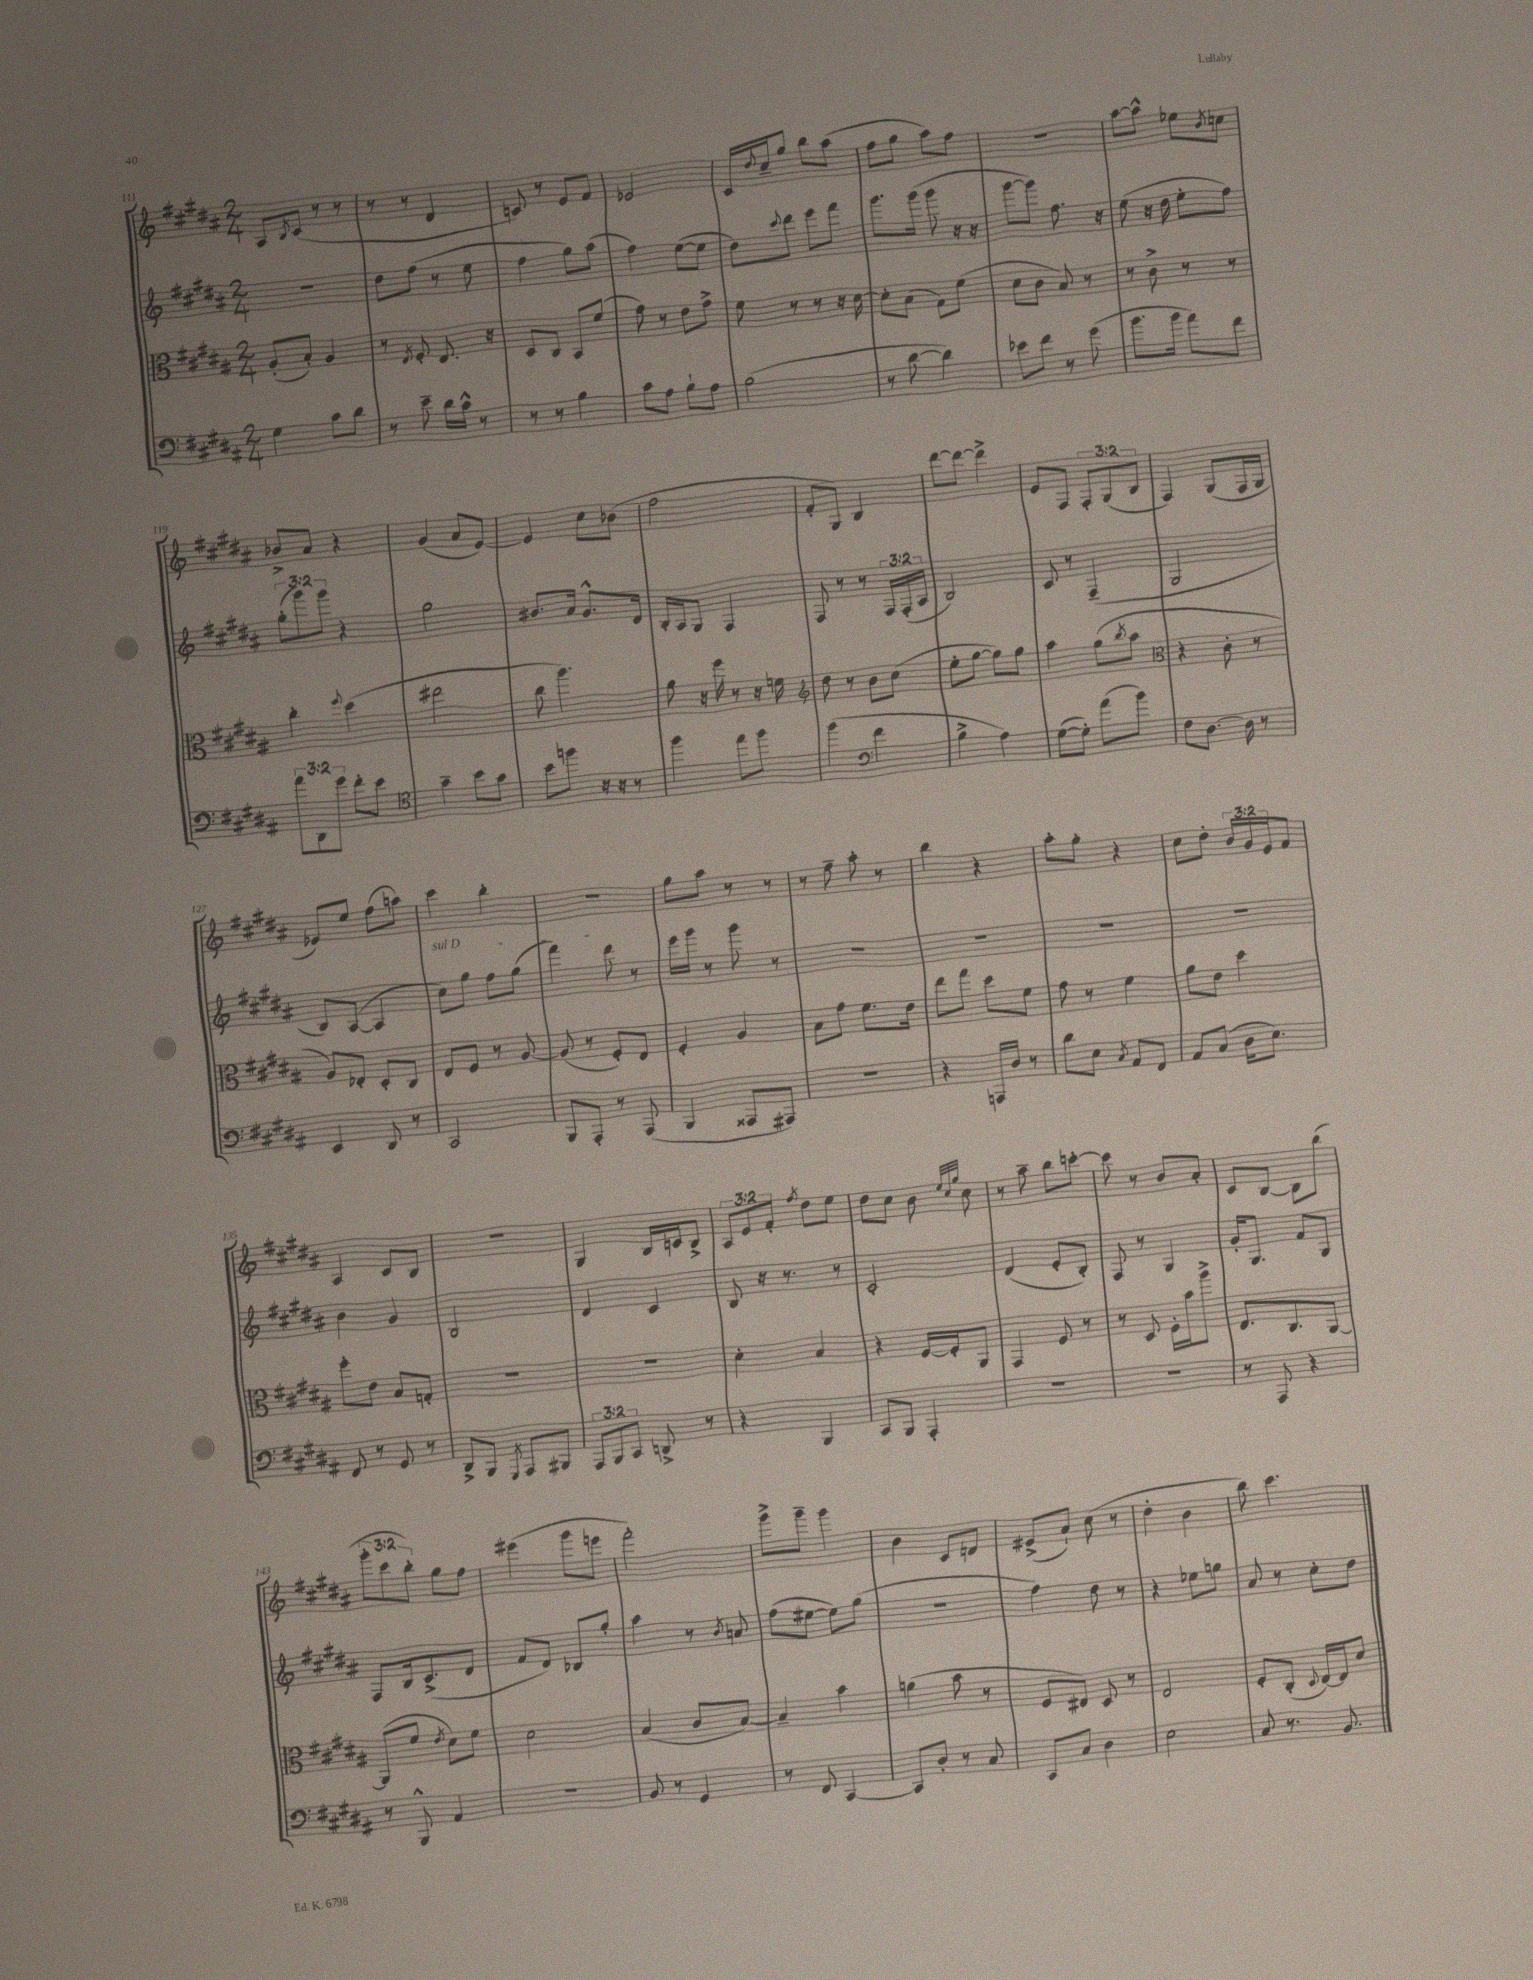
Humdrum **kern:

**kern	**kern	**kern	**kern
*part4	*part3	*part2	*part1
*staff4	*staff3	*staff2	*staff1
*clefF4	*clefC3	*clefG2	*clefG2
*k[f#c#g#d#a#]	*k[f#c#g#d#a#]	*k[f#c#g#d#a#]	*k[f#c#g#d#a#]
*M2/4	*M2/4	*M2/4	*M2/4
=111	=111	=111	=111
4G#\	(8A#'/L	2r	8A#/L
.	.	.	8qB/
.	8B'/J)	.	(8c#/J
8c#\L	4A#/	.	8r
8d#\J	.	.	8r
=112	=112	=112	=112
8r	8r	8dd#\L	8r
.	8qE/	.	.
8e~\	8F#'/	(8ff#\J	8r
16d#\LL	8.E/	8r	4d#/
16c#^^\JJ	.	.	.
8r	.	8ee\	.
.	16r	.	.
=113	=113	=113	=113
8r	8D#/L	4ff#\	8cn/)
8r	8C#/J	.	8r
4B\	8BB/L	8gg#\L)	8e/L
.	(8f#/J	(8aa#\J	8f#/J
=114	=114	=114	=114
8c#\L	8g#\)	4ff#\)	2e-X/
8A#\J	8r	.	.
8B`\L	8e\L	([8ee\L	.
8A#\J	8g#^\J	8ee\J]	.
=115	=115	=115	=115
(2B\	8f#\	8dd#\L)	16c#/LL
.	.	.	8qqdd#/
.	.	.	16cc#~/J
.	.	8qqccc#/	.
.	8r	8ddd#\J	8gg#/J
.	8r	8eee\L	8bb\L
.	16r	8fff#\J	(8aa#\J
.	[16d#\	.	.
=116	=116	=116	=116
8r	8d#'\L]	8.ggg#\L	8ff#\L
[8d#\	(8B\J	.	8gg#\J
.	.	(16ggg#\Jk	.
4d#\])	8G#\L)	8ggg#\	8aa#\L)
.	(8f#\J	16r	8ff#\J
.	.	16r	.
=117	=117	=117	=117
8e-X\L	8d#\L	[8ggg#\L	2r
8f#\J	8c#\J	8ggg#\J])	.
8r	8B/)	8.ff#\	.
(8g#\	8r	.	.
.	.	16r	.
=118	=118	=118	=118
8.b\L	8r	(8ee\	[8aa#\L
.	8c#^\	16r	8aa#^^\J]
16b\Jk	.	16dd#\	.
8a#\L)	8r	8ee'\L	8ee-X\L
.	.	.	8qb/
8f#\J	8r	8ff#\J)	8ccn\J
!!LO:LB:g=z
=119	=119	=119	=119
12a#\L	4cc#'\	(12gg#'\L	8b-X^/L
12DD#\	.	12ggg#\)	.
.	.	.	8a#/J
12g#\J	.	12ggg#\J	.
.	8qqff#/	.	.
8f#'\L	(4dd#\	4r	4r
8e\J	.	.	.
=120	=120	=120	=120
*clefC4	*	*	*
4g#~\	2ee#X\	2gg#\	(4g#/
8b\L	.	.	8a#/L
8g#\J	.	.	[8e/J)
=121	=121	=121	=121
8b\L	8cc#\	8.b#X/L	4e/]
8ffn\J	4.aa#\)	.	.
.	.	16a#/Jk	.
16r	.	8.g#^^/L	8cc#\L
16r	.	.	.
8r	.	.	(8b-X\J
.	.	16d#/Jk	.
=122	=122	=122	=122
4ff#\	8a#\	16B'/LL	2ff#\
.	.	16A#/J	.
.	16r	8G#/J	.
.	16ff#\	.	.
8ee\L	8r	4F#/	.
8ff#\J	16r	.	.
.	16fn\	.	.
=123	=123	=123	=123
*	*clefG2	*	*
(4ff#\	8dd#\	8F#/	8f#'/L
.	8r	8r	8G#/J)
*clefF4	*	*	*
4f#\	8b\L	8r	4B/
.	(8cc#\J	24F#/LL	.
.	.	(24F#'/	.
.	.	24A#/JJ	.
=124	=124	=124	=124
4B^\	8ee'\L	2B/)	[8ddd#\L
.	[8gg#\J	.	8ddd#\J_
4A#\)	8gg#\L])	.	4ddd#^\]
.	8gg#\J	.	.
=125	=125	=125	=125
([8G#\L	4aa#\	8c#/	8e/L
8G#'\J])	.	8r	8F#/J
(8a#\L	(8gg#\L	(4F#~/	12F#'/L
.	.	.	(12G#/
.	8qbb/	.	.
8b\J)	8aa#\J	.	.
.	.	.	12B/J
=126	=126	=126	=126
*	*clefC3	*	*
8F#\L	4r	2G#/	4F#/)
[8.D#\J	.	.	.
.	8c#'\	.	(8G#/L
16D#\]	.	.	.
8r	8r	.	16F#/L
.	.	.	16G#/JJ
!!LO:LB:g=z
=127	=127	=127	=127
4EE/	8A#/L)	8B/L)	8e-X/L)
.	8E-X'/J	([8A#/J	8ee/J
8DD#/	8D#'/L	4A#/]	(8ff#\L
8r	8C#/J	.	8aan\J)
=128	=128	=128	=128
!	!	!LO:TX:a:i:t=sul D	!
2CC#/	8E/L	8cc#\L)	4ccc#\
.	8F#/J	8gg#\J	.
.	8r	8ff#\L	4bb'\
.	[8A#/	(8gg#\J	.
=129	=129	=129	=129
8BBB/L	(8A#/]	4fff#\)	2r
8AAA#'/J	8r	.	.
8r	8F#'/L)	8ddd#\	.
(8AAA#/	8E/J	8r	.
=130	=130	=130	=130
4BBB/	4F#'/	16eee\LL	8gg#\L
.	.	16ggg#\JJ	.
.	.	8r	8aa#\J
8AAA##X/L	4A#/	8ggg#\	8r
8AAA#X/J)	.	8r	8r
=131	=131	=131	=131
2r	8B\L	2r	8r
.	8g#\J	.	8ff#~\
.	8.f#\L	.	8aa#'\
.	.	.	8r
.	16e\Jk	.	.
=132	=132	=132	=132
4r	8ee\L	2r	4bb\
.	8gg#\J	.	.
16AAAn/LL	8dd#\L	.	4r
16D#/JJ	.	.	.
8r	8f#\J	.	.
=133	=133	=133	=133
8d#\L	8g#\	2r	8aa#'\L
8E\J	8r	.	8gg#'\J
8qC#/	.	.	.
8AA#/L	4f#\	.	4r
8FF#/J	.	.	.
=134	=134	=134	=134
8AA#/L	8a#\L	2r	8cc#\L
(8C#/J	8e\J	.	8dd#'\J
16D#\KL	4dd#\	.	24b/LL
.	.	.	24g#/
8.E\J)	.	.	.
.	.	.	24e/J
.	.	.	8f#/J
!!LO:LB:g=z
=135	=135	=135	=135
8FF#/	8ff#'\L	4b\	4A#/
8r	8e\J	.	.
8GG#/	8B/L	4g#/	8c#/L
8r	8Gn'/J	.	8B/J
=136	=136	=136	=136
8DD#^/L	2r	2B/	2r
8BBB/J	.	.	.
8qGGG#/	.	.	.
8AAA#/L	.	.	.
8BBB#X/J	.	.	.
=137	=137	=137	=137
12AAA#/L	2r	4d#/	4G#/
12BBB/	.	.	.
12CC#/J	.	.	.
8DDn^/	.	4c#/	16B/LL
.	.	.	16cn/J
8r	.	.	8B^/J
=138	=138	=138	=138
4r	4d#'\	8B/	12A#/L
.	.	.	12e/
.	.	16r	.
.	.	.	12f#'/J
.	.	8.r	.
.	.	.	8qff#/
4BBB/	4B/	.	8dd#\L
.	.	8r	8ee\J
=139	=139	=139	=139
8CC#/L	4r	2c#'/	8dd#\L
8BBB/J	.	.	8cc#\J
4AAA#'/	[16F#/LL	.	8b\
.	16F#'/J]	.	.
.	.	.	32qqee/LLL
.	.	.	32qqcc#/
.	.	.	32qqgg#/JJJ
.	8AA#/J	.	8cc#\
=140	=140	=140	=140
2r	4GG#/	(4d#/	8r
.	.	.	8aa#~\
.	8F#/	8e'/L	8bb\L
.	8r	8B'/J)	[8cccn'\J
=141	=141	=141	=141
2r	8r	8F#/	8ccc\]
.	8D#/	8r	8r
.	16F#'\LL	4G#/	8b/L
.	16b\J	.	.
.	8aa#^\J	.	8a#'/J
=142	=142	=142	=142
8r	8.E/L	16g#'/KL	8c#/L
.	.	8.G#/J	.
8AAA#/	.	.	[8B/J
.	8.C#/	.	.
4r	.	8f#/L	8B\L]
.	[8AA#/J	8G#/J	(8bb\J
!!LO:LB:g=z
=143	=143	=143	=143
8r	(8AA#/L]	8F#/L	12ggg#'\L
.	.	.	12ccc#\
8BBB^^/	8f#/J	16B/k	.
.	.	.	12bb'\J)
.	.	(8.c#^/	.
.	8qe/	.	.
4AA#/	8d#\L)	.	8gg#\L
.	8f#\J	8d#/J	8ff#\J
=144	=144	=144	=144
2r	2d#\	8f#/L	(4eee#X\
.	.	8d#/J)	.
.	.	8B-X/L	8ggg#\L
.	.	8gg#'/J	8eeen\J
=145	=145	=145	=145
8BB/	(4B/	4aa#\	2fff#'\)
8r	.	.	.
4GG#/	8c#/L	8r	.
.	.	8qb/	.
.	[8B/J)	8an/	.
=146	=146	=146	=146
8r	4B~/]	(8ff#\L	8ggg#^\L
8FF#/	.	[8ee#X\J	8ggg#~\J
[4CC#/	4b\	8ee#\L])	4ggg#\
.	.	(8gg#\J	.
=147	=147	=147	=147
8CC#/L]	(4an\	2r	4b\
8D#'/J	.	.	.
8r	8b\	.	8c#/L
8C#/	8r	.	8dn/J
=148	=148	=148	=148
8CC#/L	8F#/L	4ff#\)	(8e#X^/L
8C#/J	8E#X/J)	.	8a#`/J)
4D#\	8D#/	8dd#\	(8cc#\
.	8r	8r	8r
=149	=149	=149	=149
2E\	2E/	4r	4dd#'\
.	.	8ee-X\L	4b\
.	.	8ggn\J	.
=150	=150	=150	=150
8C#/	8F#'/L	8a#/	8bb\)
8.r	(8C#'/J	8r	4.ccc#\
.	8qqD#/	.	.
.	[16E/LL)	8cc#'\L	.
8.BB/	16E/J]	.	.
.	8d#/J	8dd#\J	.
==	==	==	==
*-	*-	*-	*-
